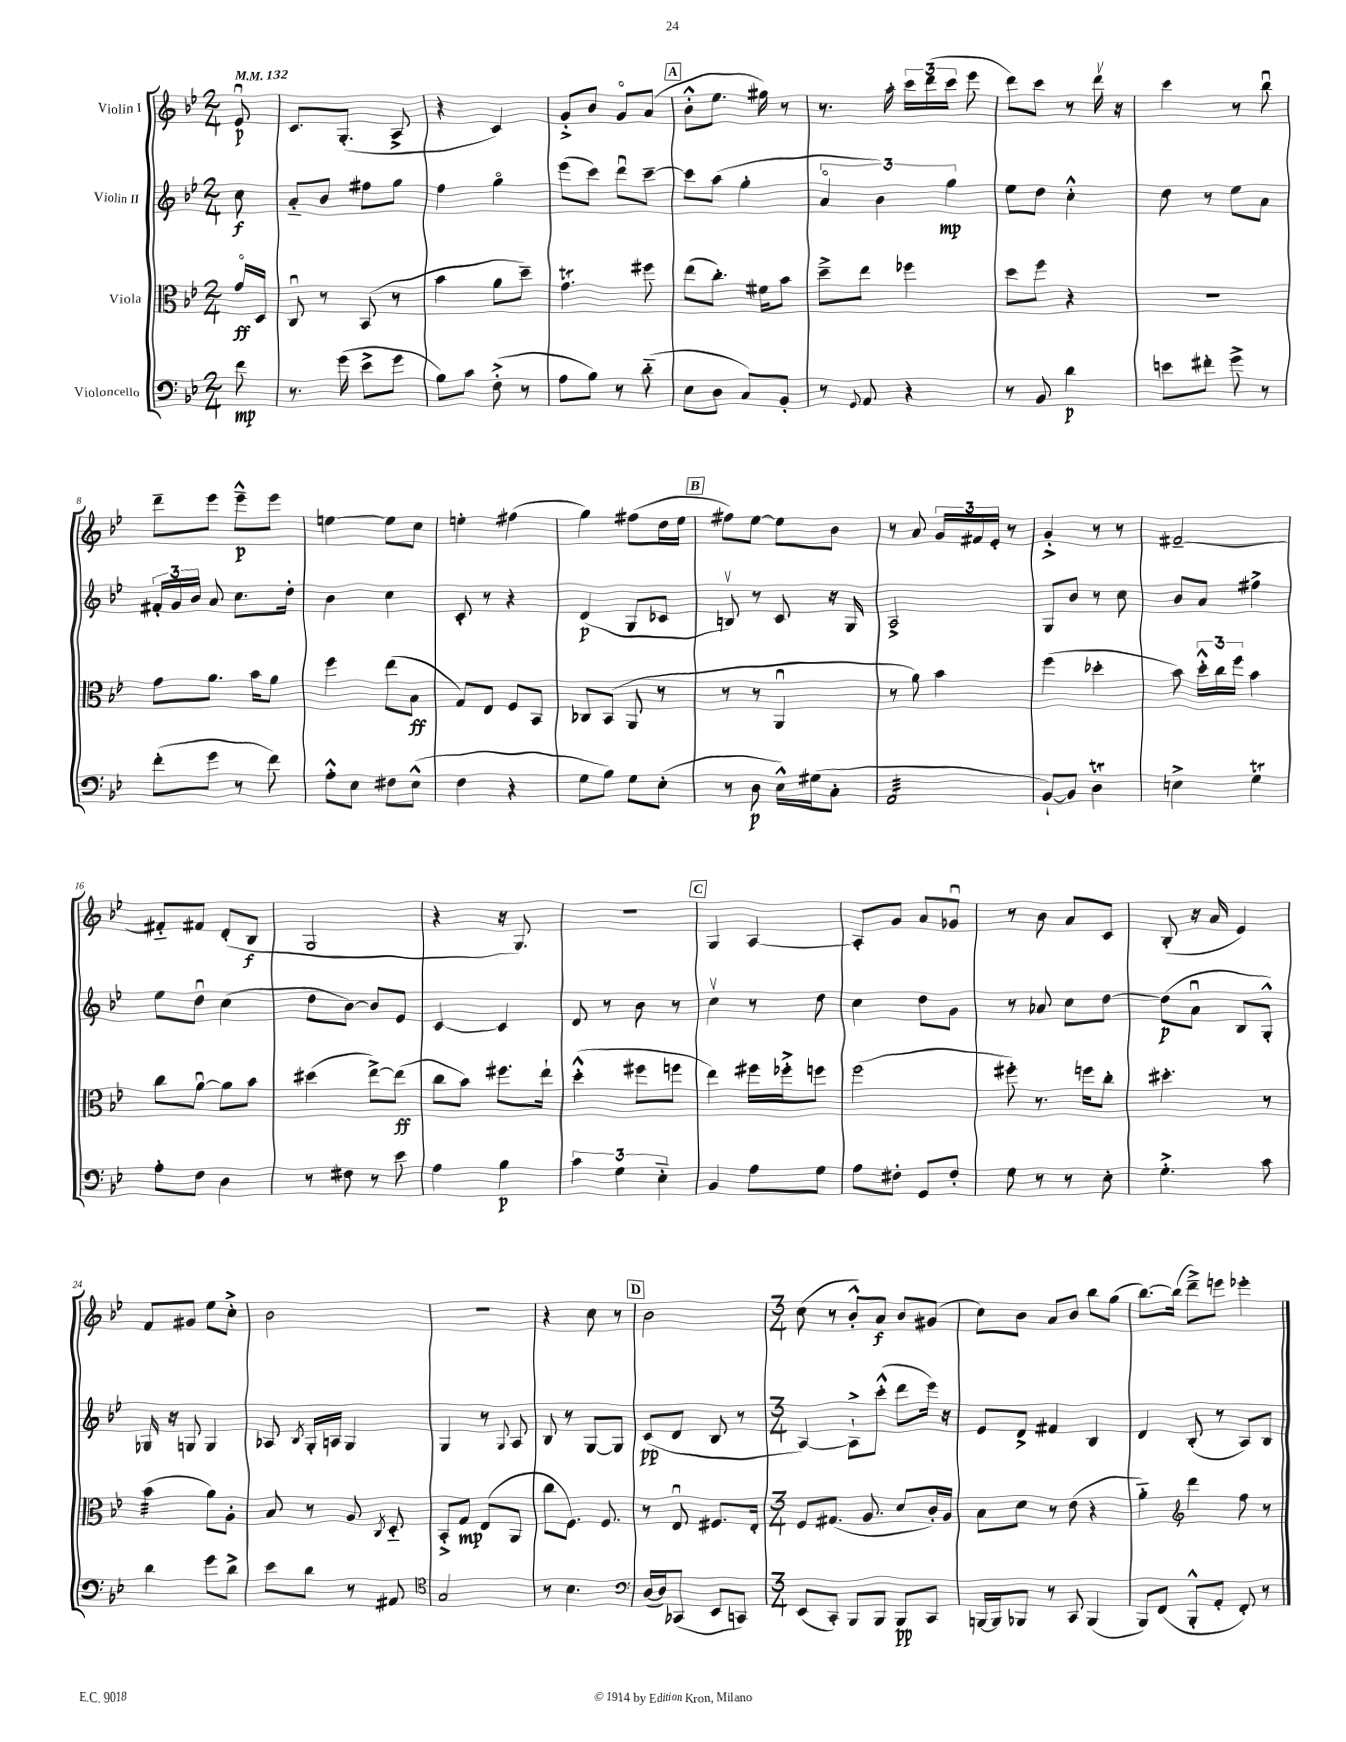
<<
\new StaffGroup <<
\new Staff = "s0" \with { instrumentName = "Violin I" } {
    \clef treble \key bes \major \numericTimeSignature \time 2/4 \partial 8 \tempo 4 = 132
    \autoBeamOff ees'8\downbow\p |
    c'8.[ g8.]-.( a8-> |
    r4 c'4) |
    g'8[-.-> bes'8] g'8[\flageolet a'8]( |
    \mark \markup { \box "A" } bes'8[-.-^ ees''8.] gis''16) r8 |
    r8. a''16-. \tuplet 3/2 { c'''16[ d'''16( c'''16] } ees'''8 |
    d'''8[) c'''8] r8 d'''16\upbow r16 |
    c'''4 r8 bes''8\downbow |
    d'''8[-- ees'''8] ees'''8[---^\p ees'''8] |
    e''4~ e''8[ c''8] |
    e''4-. fis''4( |
    g''4) fis''8[( d''16 ees''16] |
    \mark \markup { \box "B" } fis''8[) ees''8]~ ees''8[ bes'8] |
    r8 a'8 \tuplet 3/2 { g'16[ fis'16 ees'16]-. } r8 |
    g'4-.-> r8 r8 |
    fis'2~-- |
    fis'8[-_ fis'8] d'8[-.( bes8]\f |
    g2 |
    r4 r16 g8.) |
    R2 |
    \mark \markup { \box "C" } g4 a4~ |
    a8[-. g'8] a'8[ ges'8]\downbow |
    r8 bes'8 a'8[ c'8] |
    bes8-.( r16 a'16 ees'4) |
    f'8[ gis'8] ees''8[ c''8]-.-> |
    bes'2 |
    r2 |
    r4 c''8 r8 |
    \mark \markup { \box "D" } bes'2 |
    \numericTimeSignature \time 3/4 c''8( r8 bes'8[-.-^) a'8]\f bes'8[ gis'8]( |
    c''8[) bes'8] a'8[ bes'8] bes''8[ g''8]( |
    bes''8.[~) bes''16]( d'''8[--->) e'''8] ees'''4-. \bar "|." |
}
\new Staff = "s1" \with { instrumentName = "Violin II" } {
    \clef treble \key bes \major \numericTimeSignature \time 2/4 \partial 8
    \autoBeamOff c''8\f |
    a'8[-_ bes'8] fis''8[ g''8] |
    f''4 g''4\flageolet |
    ees'''8[( c'''8]) d'''8[\downbow c'''8]~-- |
    \mark \markup { \box "A" } c'''8[ a''8]( g''4-. |
    \tuplet 3/2 { a'4\flageolet bes'4) g''4\mp } |
    ees''8[ d''8] c''4-.-^ |
    d''8 r8 ees''8[ a'8] |
    \tuplet 3/2 { fis'16[-. g'16 bes'16] } a'8 c''8.[ d''16]-. |
    bes'4 c''4 |
    c'8-. r8 r4 |
    d'4\p( g8[ ces'8] |
    \mark \markup { \box "B" } b8\upbow) r8 c'8 r16 g16 |
    a2-> |
    g8[ bes'8] r8 c''8 |
    bes'8[ a'8] fis''4-> |
    ees''8[ d''8]\downbow c''4( |
    d''8[ bes'8]~) bes'8[ ees'8] |
    c'4~ c'4 |
    d'8 r8 bes'8 r8 |
    \mark \markup { \box "C" } c''4\upbow r8 d''8 |
    c''4 d''8[ g'8] |
    r8 aes'8 c''8[ d''8]~ |
    d''8[\p( a'8]\downbow bes8[ g8]-.-^) |
    ges16 r16 g8 g4 |
    aes8 \acciaccatura { bes8 } g16[-. a16] g4 |
    g4 r8 \appoggiatura { g8 } a8 |
    bes8 r8 g8[~ g8] |
    \mark \markup { \box "D" } c'8[\pp( d'8] bes8 r8 |
    \numericTimeSignature \time 3/4 a4~) a8[-!-> c'''8]-.-^( d'''8[ ees'''16]) r16 |
    ees'8[ d'8]-> fis'4 bes4 |
    d'4 bes8-.( r8 a8[) bes8] \bar "|." |
}
\new Staff = "s2" \with { instrumentName = "Viola" } {
    \clef alto \key bes \major \numericTimeSignature \time 2/4 \partial 8
    \autoBeamOff g'16[\flageolet\ff d16] |
    c8\downbow r8 bes,8( r8 |
    bes'4 a'8[ d''8]--) |
    g'4.\trill fis''8 |
    \mark \markup { \box "A" } ees''8[( c''8.]-.) fis'16[ bes'8] |
    d''8[---> ees''8] fes''4 |
    d''8[ f''8] r4 |
    R2 |
    g'8[ a'8.] bes'16[ a'8] |
    f''4 ees''8[( bes8]\ff |
    g8[) ees8] f8[ bes,8] |
    ces8[ bes,8]( a,8 r8 |
    \mark \markup { \box "B" } r8 r8 a,4\downbow |
    r8 a'8) bes'4 |
    f''4( des''4-. |
    bes'8) \tuplet 3/2 { d''16[-.-^ c''16 f''16] } bes'4 |
    c''8[ a'8]~\downbow a'8[ bes'8] |
    dis''4( ees''8[~->) ees''8]\ff( |
    c''8[ bes'8]) fis''8.[ ees''16]-! |
    d''4-.-^( fis''8[ f''8] |
    \mark \markup { \box "C" } ees''4) fis''16[ fes''16-.-> f''8] |
    f''2( |
    fis''8-.) r8. f''16[ c''8]-. |
    dis''4.-. r8 |
    bes'4:32( a'8[) a8]-. |
    bes8 r8 a8 \acciaccatura { c8 } d8-_ |
    bes,8[-.-> g8]\mp ees8[( a,8] |
    c''8[ f8.]) f8. |
    \mark \markup { \box "D" } r8 ees8\downbow fis8.[ ees16]-. |
    \numericTimeSignature \time 3/4 f8[ gis8.]( a8. d'8[ c'16-.) a16] |
    bes8[ d'8] r8 ees'8( r4 |
    a'4-_) \clef treble d'''4 f''8 r8 \bar "|." |
}
\new Staff = "s3" \with { instrumentName = "Violoncello" } {
    \clef bass \key bes \major \numericTimeSignature \time 2/4 \partial 8
    \autoBeamOff f'8\mp |
    r8. g'16( ees'8[-> g'8] |
    bes8[) c'8] f8-.->( r8 |
    a8[ bes8]) r8 d'8-_( |
    \mark \markup { \box "A" } ees8[ d8] c8[) bes,8]-. |
    r8 \appoggiatura { g,8 } a,8 r4 |
    r8 bes,8 d'4\p |
    e'8[ fis'8]-. g'8-> r8 |
    f'8[-.( g'8] r8 f'8) |
    a8[-.-^ ees8] fis8[ ees8]-^( |
    f4 r4 |
    g8[ bes8]) g8[ ees8]-.( |
    \mark \markup { \box "B" } r8 d8\p ees16[-^) gis16( c8]-. |
    a,2:32 |
    bes,8[~-!) bes,8] d4\trill |
    e4-> g4\trill |
    a8[-. f8] d4 |
    r8 fis8 r8 ees'8 |
    a4 bes4\p |
    \tuplet 3/2 { c'4 g4 ees4-_ } |
    \mark \markup { \box "C" } bes,4 a8[ g8] |
    a8[ fis8]-. g,8[ fis8]-. |
    g8 r8 r8 ees8-. |
    g4.-.-> c'8 |
    d'4 g'8[ d'8]-> |
    ees'8[ d'8] r8 ais,8 |
    \clef tenor g2 |
    r8 bes4. |
    \mark \markup { \box "D" } \clef bass d16[~( d16) ces,8]( ees,8[ c,8]) |
    \numericTimeSignature \time 3/4 ees,8[( c,8]-.) bes,,8[ bes,,8] bes,,8[\pp c,8] |
    b,,16[~ b,,16 bes,,8] r8 c,8 bes,,4( |
    bes,,8[) f,8]( bes,,8[-.-^ a,8]-. f,8-.) r8 \bar "|." |
}
>>
>>
